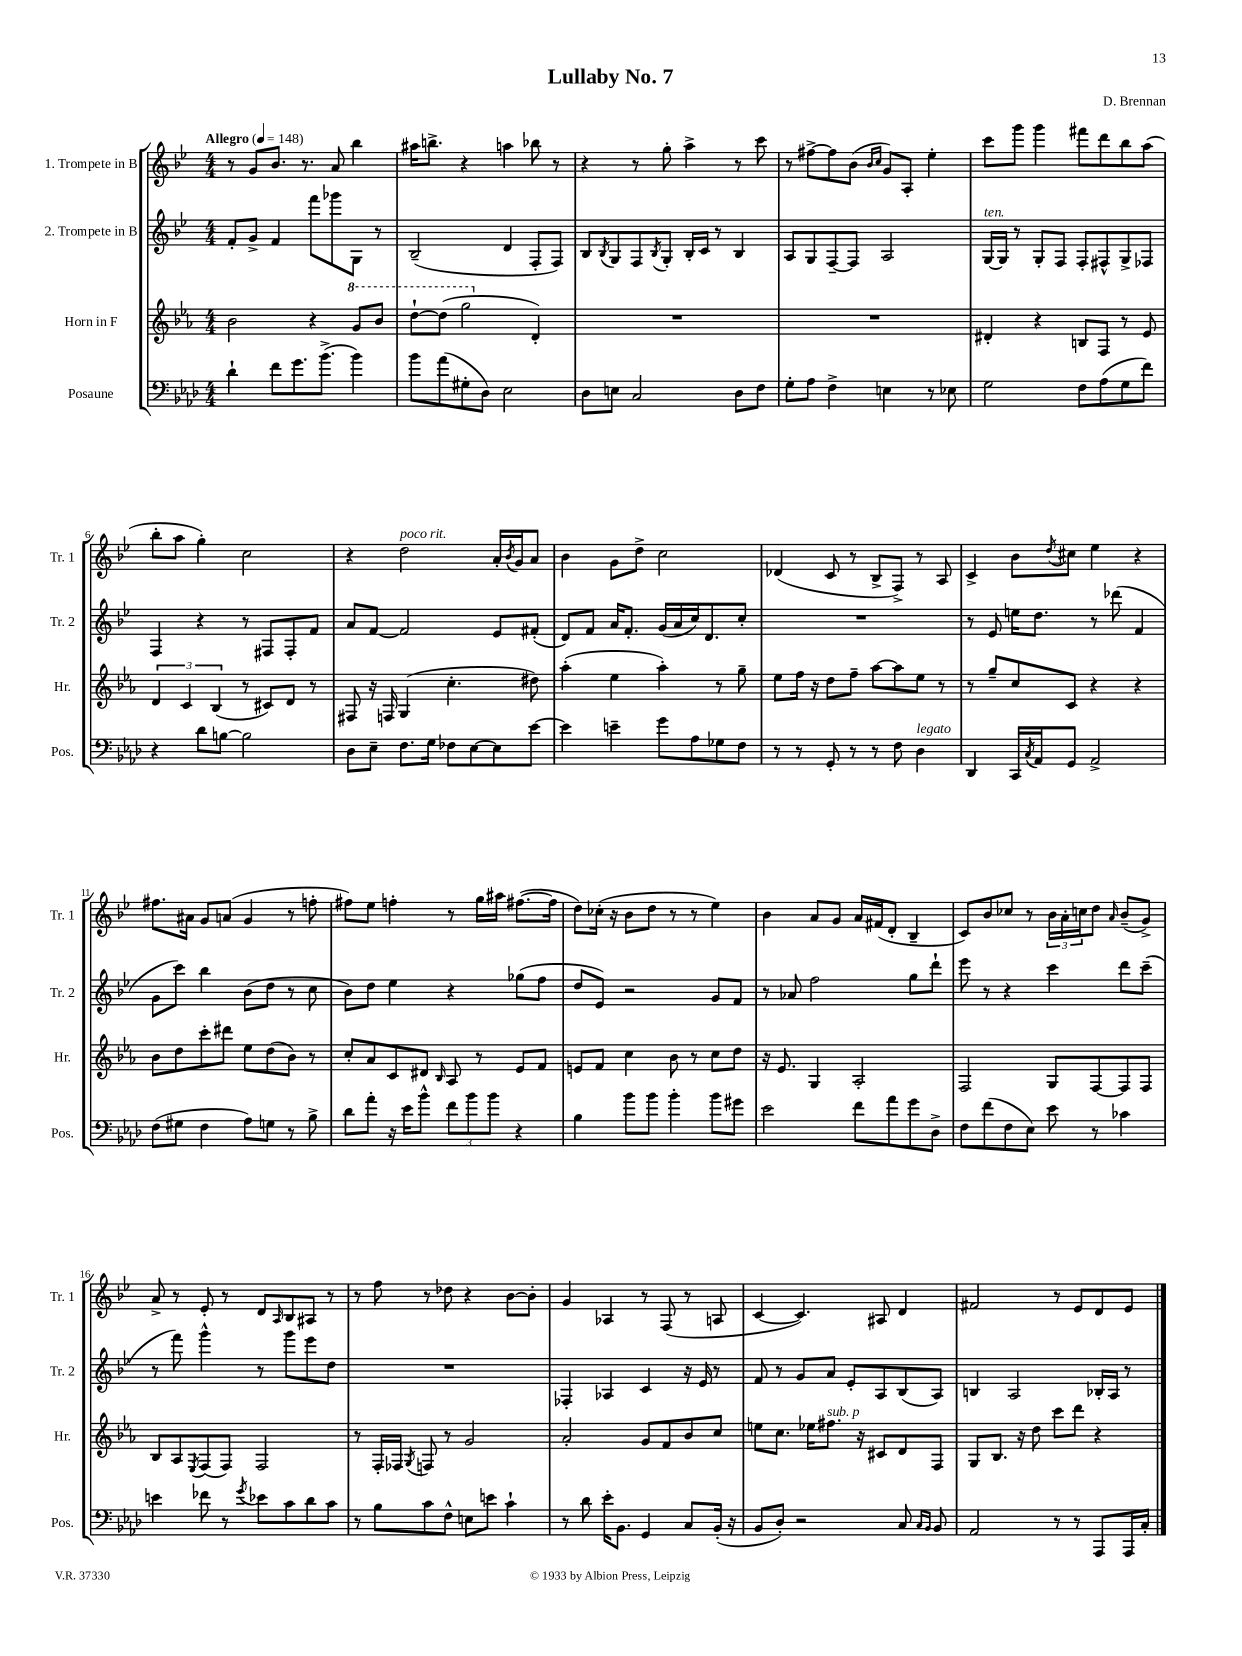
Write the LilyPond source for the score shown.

\header { title = "Lullaby No. 7" composer = "D. Brennan" }
<<
\new StaffGroup <<
\new Staff = "s0" \with { instrumentName = "1. Trompete in B" shortInstrumentName = "Tr. 1" } {
    \clef treble \key bes \major \numericTimeSignature \time 4/4 \tempo "Allegro" 4 = 148
    r8 g'8 bes'8. r8. a'8 bes''4 |
    ais''16 b''8.-> r4 a''4 bes''8 r8 |
    r4 r8 g''8-. a''4-> r8 c'''8 |
    r8 fis''8~-> fis''8 bes'8( \grace { bes'16 c''16 } g'8) a8-. ees''4-. |
    c'''8 g'''8 g'''4 fis'''8 d'''8 bes''8 a''8( |
    bes''8-. a''8 g''4-.) c''2 |
    r4 d''2^\markup { \italic "poco rit." } a'16-. \acciaccatura { bes'8 } g'16 a'8 |
    bes'4 g'8 d''8-> c''2 |
    des'4( c'8 r8 bes8-> f8->) r8 a8 |
    c'4-> bes'8 \acciaccatura { d''8 } cis''8 ees''4 r4 |
    fis''8. ais'16 g'8 a'8( g'4 r8 f''8-. |
    fis''8) ees''8 f''4-. r8 g''16 ais''16 fis''8.~( fis''16 |
    d''8) ces''16-.( r16 bes'8 d''8 r8 r8 ees''4) |
    bes'4 a'8 g'8 a'16 fis'16( d'8-. bes4-- |
    c'8) bes'8 ces''8 r8 \tuplet 3/2 { bes'16 a'16-. c''16 } d''8 \grace { a'16 } bes'8--( g'8->) |
    a'8-> r8 ees'8-. r8 d'8 \grace { a16 } bes8 ais8 r8 |
    r8 f''8 r8 des''8 r4 bes'8~ bes'8-. |
    g'4 aes4 r8 f8( r8 a8 |
    c'4~ c'4.) ais8 d'4 |
    fis'2 r8 ees'8 d'8 ees'8 \bar "|." |
}
\new Staff = "s1" \with { instrumentName = "2. Trompete in B" shortInstrumentName = "Tr. 2" } {
    \clef treble \key bes \major \numericTimeSignature \time 4/4
    f'8-. g'8-> f'4 f'''8 ges'''8 g8 r8 |
    bes2--( d'4 f8-. f8) |
    bes8 \acciaccatura { bes8 } g8 f8 \acciaccatura { bes8 } g8-. bes16-. c'16 r8 bes4 |
    a8 g8 f8~-- f8 a2 |
    g16~^\markup { \italic "ten." } g16 r8 g8-. f8 f8-. fis8-^ g8-> fes8 |
    f4 r4 r8 fis8 fis8-. f'8 |
    a'8 f'8~ f'2 ees'8 fis'8-.( |
    d'8) f'8 a'16 f'8.-. g'16( a'16 c''16) d'8. c''8-. |
    R1 |
    r8 ees'8 e''16 d''8. r8 des'''8( f'4 |
    g'8 c'''8) bes''4 bes'8( d''8 r8 c''8 |
    bes'8) d''8 ees''4 r4 ges''8( f''8 |
    d''8 ees'8) r2 g'8 f'8 |
    r8 aes'8 f''2 g''8 d'''8-! |
    ees'''8 r8 r4 c'''4 d'''8 c'''8--( |
    r8 f'''8) g'''4-^ r8 g'''8 ees'''8 d''8 |
    R1 |
    fes4-. aes4 c'4 r16 ees'16 r8 |
    f'8 r8 g'8 a'8 ees'8-. a8 bes8( a8) |
    b4 a2 bes16-. a16 r8 \bar "|." |
}
\new Staff = "s2" \with { instrumentName = "Horn in F" shortInstrumentName = "Hr." } {
    \clef treble \key ees \major \numericTimeSignature \time 4/4
    bes'2 r4 \ottava #1 g''8 bes''8 |
    d'''8~-! d'''8( g'''2 \ottava #0 d'4-.) |
    R1 |
    R1 |
    dis'4-. r4 b8 f8 r8 ees'8 |
    \tuplet 3/2 { d'4 c'4 bes4( } r8 cis'8) d'8 r8 |
    fis8 r16 f16 g4( c''4.-. dis''8) |
    aes''4-.( ees''4 aes''4-.) r8 g''8-- |
    ees''8 f''16 r16 d''8 f''8-- aes''8~ aes''8 ees''8 r8 |
    r8 g''8-- c''8 c'8 r4 r4 |
    bes'8 d''8 c'''8-. dis'''8 ees''8 d''8( bes'8) r8 |
    c''8-. aes'8 c'8 dis'8 \grace { bes16 } aes8 r8 ees'8 f'8 |
    e'8 f'8 c''4 bes'8 r8 c''8 d''8 |
    r16 ees'8. g4 aes2-. |
    f2 g8 f8~ f8 f8 |
    bes8 aes8 \acciaccatura { ees8 } f8( f8) f2 |
    r8 f16-. fes16 \acciaccatura { g8 } f8 r8 g'2 |
    aes'2-. g'8 f'8 bes'8 c''8 |
    e''8 c''8. ees''16 fis''8.^\markup { \italic "sub. p" } r16 cis'8 d'8 f8 |
    g8 bes8. r16 d''8 c'''8 d'''8 r4 \bar "|." |
}
\new Staff = "s3" \with { instrumentName = "Posaune" shortInstrumentName = "Pos." } {
    \clef bass \key aes \major \numericTimeSignature \time 4/4
    des'4-! f'8 g'8. bes'8.->( bes'4) |
    bes'8 aes'8( gis8-. des8) ees2 |
    des8 e8 c2 des8 f8 |
    g8-. aes8 f4-> e4 r8 ees8 |
    g2 f8 aes8( g8 f'8) |
    r4 des'8 b8~ b2 |
    des8 ees8-- f8. g16 fes8 ees8~ ees8 ees'8~ |
    ees'4 e'4-- g'8 aes8 ges8 f8 |
    r8 r8 g,8-. r8 r8 f8 des4^\markup { \italic "legato" } |
    des,4 c,16 \acciaccatura { c8 } aes,16 g,8 aes,2-> |
    f8( gis8 f4 aes8) g8 r8 bes8-> |
    des'8 aes'8-. r16 ees'16 bes'8-^ \tuplet 3/2 { f'8 bes'8 bes'8 } r4 |
    bes4 bes'8 bes'8 bes'4-. bes'8 gis'8 |
    ees'2 f'8 aes'8 g'8 des8-> |
    f8 f'8( f8 ees8) ees'8 r8 ces'4 |
    e'4 fes'8 r8 \acciaccatura { g'8 } ees'8 c'8 des'8 c'8 |
    r8 bes8 c'8 f8-^ e8 e'8 c'4-! |
    r8 des'8 ees'16-. bes,8. g,4 c8 bes,16-.( r16 |
    bes,8 des8-.) r2 c8 \grace { c16 bes,16 } bes,8 |
    aes,2 r8 r8 aes,,8 aes,,16 c16-. \bar "|." |
}
>>
>>
